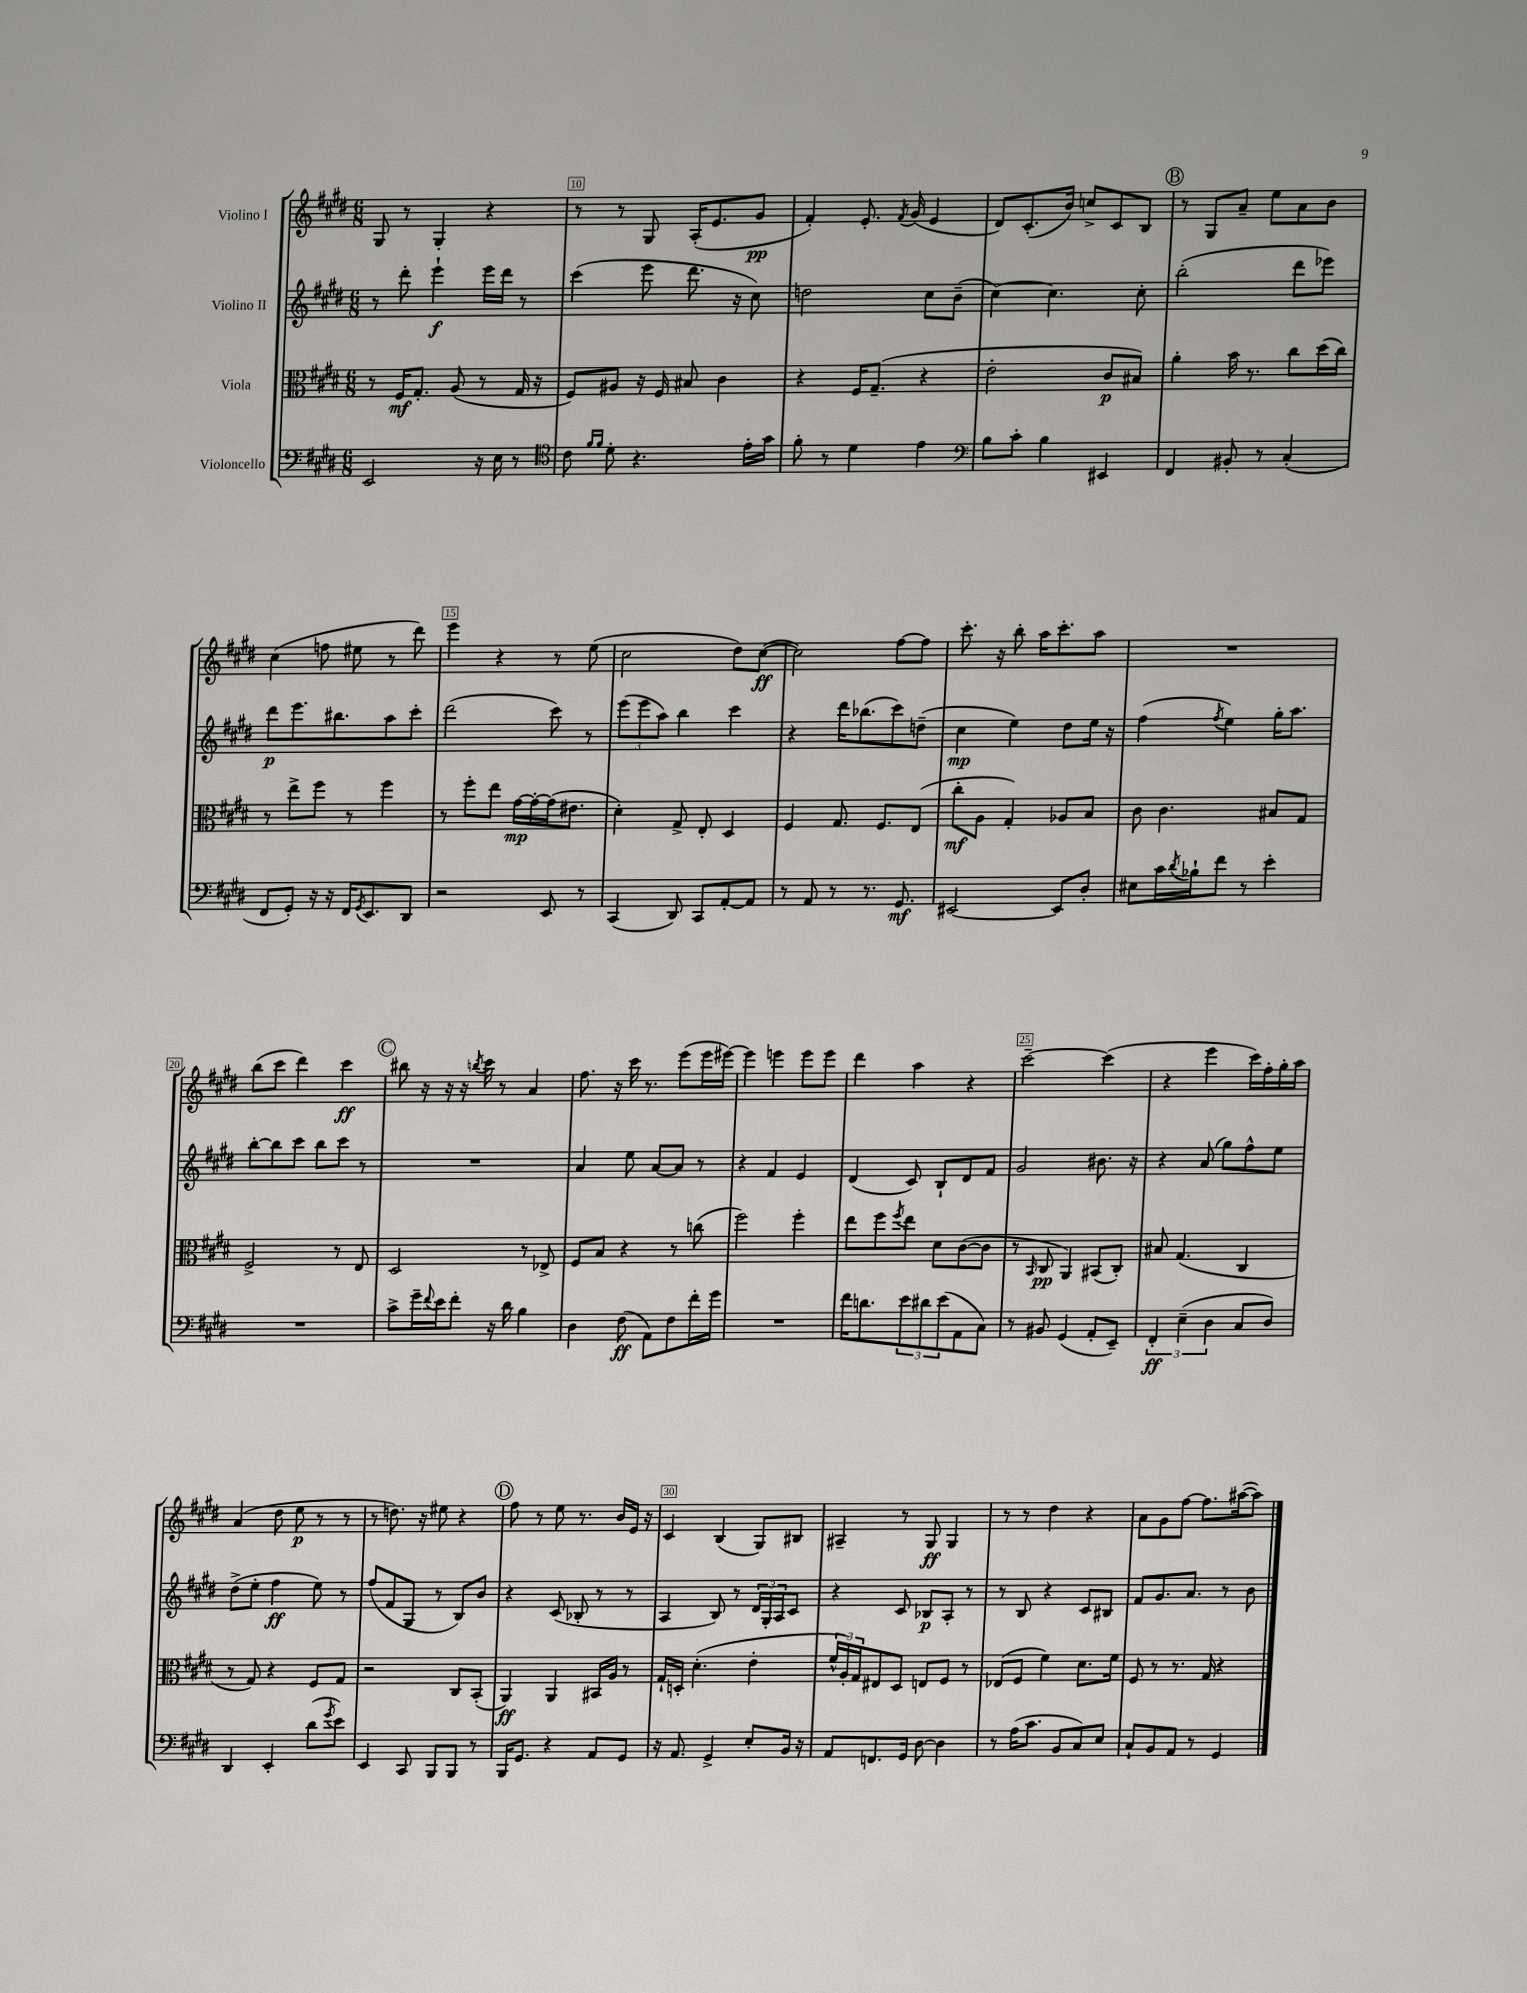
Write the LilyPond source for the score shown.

<<
\new StaffGroup <<
\new Staff = "s0" \with { instrumentName = "Violino I" } {
    \clef treble \key e \major \numericTimeSignature \time 6/8
    gis8 r8 gis4-. r4 |
    r8 r8 gis8 a16-.( e'8. gis'8\pp |
    fis'4-.) e'8.-. \acciaccatura { fis'8 } gis'16( e'4 |
    dis'8) cis'8.-.( b'16) c''8-> cis'8 b8 |
    \mark \markup { \circle "B" } r8 gis8 a'8-- e''8 a'8 b'8 |
    cis''4( f''8 eis''8 r8 dis'''8) |
    e'''4 r4 r8 e''8( |
    cis''2 dis''8) cis''8~\ff( |
    cis''2) fis''8~ fis''8 |
    cis'''8.-. r16 b''8-. a''16 cis'''8.-. a''8 |
    R2. |
    b''8( cis'''8 dis'''4) cis'''4\ff |
    \mark \markup { \circle "C" } bis''8 r16 r16 r16 \acciaccatura { b''8 } cis'''16 r8 a'4 |
    fis''8. r16 cis'''16 r8. e'''8( e'''16 eis'''16~) |
    eis'''4 e'''4 e'''8 e'''8 |
    dis'''4 a''4 r4 |
    cis'''2~-- cis'''4( |
    r4 e'''4 cis'''16) fis''16-. gis''16-. a''16 |
    a'4( dis''8 e''8\p r8 r8 |
    r8 d''8.) r16 eis''8 r4 |
    \mark \markup { \circle "D" } fis''8 r8 e''8 r8. b'16 e'16 r16 |
    cis'4 b4( gis8) bis8 |
    ais4-- r8 gis8\ff gis4 |
    r8 r8 dis''4 r4 |
    a'8 gis'8 fis''8~ fis''8. ais''16~( ais''8) \bar "|." |
}
\new Staff = "s1" \with { instrumentName = "Violino II" } {
    \clef treble \key e \major \numericTimeSignature \time 6/8
    r8 dis'''8-. e'''4-!\f e'''16 dis'''16 r8 |
    cis'''4( e'''8 dis'''8. r16 cis''8) |
    d''2 cis''8 b'8--( |
    cis''4~) cis''4. cis''8-. |
    \mark \markup { \circle "B" } b''2-.( dis'''8 ees'''8) |
    dis'''8\p e'''8. bis''8. a''8 cis'''8-. |
    dis'''2( cis'''8) r8 |
    \tuplet 3/2 { e'''8( e'''8 a''8) } b''4 cis'''4 |
    r4 dis'''16 bes''8.( cis'''8) d''8--( |
    cis''4\mp e''4) dis''8 e''16 r16 |
    fis''4( \acciaccatura { fis''8 } e''4) gis''16-. a''8. |
    b''8~-. b''8 cis'''8 b''8 cis'''8 r8 |
    \mark \markup { \circle "C" } R2. |
    a'4 e''8 a'8~ a'8 r8 |
    r4 fis'4 e'4 |
    dis'4( cis'8) b8-! dis'8 fis'8 |
    gis'2 bis'8. r16 |
    r4 a'8( gis''8) fis''8-^ e''8 |
    dis''8->( e''8-. fis''4\ff e''8) r8 |
    fis''8( fis'8 gis8 r8 b8) b'8 |
    \mark \markup { \circle "D" } r4 cis'8( bes8-. r8 r8 |
    a4 b8) r8 \tuplet 3/2 { dis'16 gis16-. a16 } cis'8 |
    r4 cis'8 bes8\p a8-. r8 |
    r8 b8 r4 cis'8 bis8 |
    fis'8 gis'8. a'8. r8 b'8 \bar "|." |
}
\new Staff = "s2" \with { instrumentName = "Viola" } {
    \clef alto \key e \major \numericTimeSignature \time 6/8
    r8 fis16\mf gis8.-. a8( r8 gis16 r16 |
    fis8) ais8 r16 fis16 bis8 cis'4 |
    r4 fis16 gis8.--( r4 |
    e'2-. cis'8\p bis8) |
    \mark \markup { \circle "B" } a'4-. b'16 r8. cis''8 dis''16( cis''16) |
    r8 e''8-> fis''8 r8 fis''4 |
    r8 fis''8-. e''8 gis'16~\mp gis'16~-. gis'16( eis'8. |
    dis'4-.) gis8-> e8-. dis4 |
    fis4 gis8. fis8. e8( |
    cis''8-.\mf a8 gis4-.) aes8 b8 |
    cis'8 cis'4. bis8 gis8 |
    fis2-> r8 e8 |
    \mark \markup { \circle "C" } dis2 r8 ees8-> |
    fis8 b8 r4 r8 c''8( |
    fis''2) fis''4-. |
    e''8 fis''8 \acciaccatura { fis''8 } e''8 dis'8 cis'8~( cis'8 |
    r8 \grace { b,16 } cis8\pp a,4) bis,8( cis8-.) |
    bis8 gis4.( cis4 |
    r8 gis8) r4 fis8 gis8 |
    r2 cis8 b,8-.( |
    \mark \markup { \circle "D" } a,4\ff) a,4 bis,16 a16 r8 |
    gis16-! d16-. dis'4.-.( e'4-. |
    \tuplet 3/2 { fis'16-^ a16-.) gis16 } eis8 dis8 e8 fis8 r8 |
    ees8( fis8 fis'4) dis'8. fis'16 |
    fis8 r8 r8. gis16 r4 \bar "|." |
}
\new Staff = "s3" \with { instrumentName = "Violoncello" } {
    \clef bass \key e \major \numericTimeSignature \time 6/8
    e,2 r16 e16 r8 |
    \clef tenor cis'8 \grace { fis'16 fis'16 } dis'8-. r4. e'16-. gis'16 |
    fis'8-. r8 dis'4 e'4 |
    \clef bass b8 cis'8-. b4 eis,4 |
    \mark \markup { \circle "B" } fis,4 bis,8-. r8 cis4-.( |
    fis,8 gis,8-.) r16 r16 fis,16 \acciaccatura { gis,8 } e,8. dis,8 |
    r2 e,8 r8 |
    cis,4( dis,8) cis,8 a,8~-. a,8 |
    r8 a,8 r8 r8. gis,8.\mf |
    eis,2~ eis,8 dis8-. |
    eis8 cis'16 \acciaccatura { dis'8 } bes16-! fis'8 r8 e'4-. |
    R2. |
    \mark \markup { \circle "C" } cis'8-> gis'16-- \appoggiatura { fis'8 } e'16 fis'8-. r16 dis'16 b4 |
    dis4 fis8\ff( a,8) fis8 fis'16-. gis'16 |
    R2. |
    fis'16 d'8. \tuplet 3/2 { e'8 dis'8 e'8( } a,8 cis8) |
    r8 bis,8 gis,4( a,8-. e,8--) |
    \tuplet 3/2 { fis,4-.\ff e4--( dis4 } cis8 dis8) |
    dis,4 e,4-. dis'8( \acciaccatura { gis'8 } e'8) |
    e,4 cis,8 b,,8 b,,8 r8 |
    \mark \markup { \circle "D" } b,,16 gis,8. r4 a,8 gis,8 |
    r16 a,8. gis,4-> e8-. b,16 r16 |
    a,8 f,8. gis,16 dis8~ dis4 |
    r8 a16( cis'8. b,8 cis8) e8 |
    cis8-! b,8 a,8 r8 gis,4 \bar "|." |
}
>>
>>
\layout { \context { \Score currentBarNumber = #9 \override BarNumber.break-visibility = ##(#f #t #t) barNumberVisibility = #(every-nth-bar-number-visible 5) \override BarNumber.stencil = #(make-stencil-boxer 0.1 0.3 ly:text-interface::print) } }
